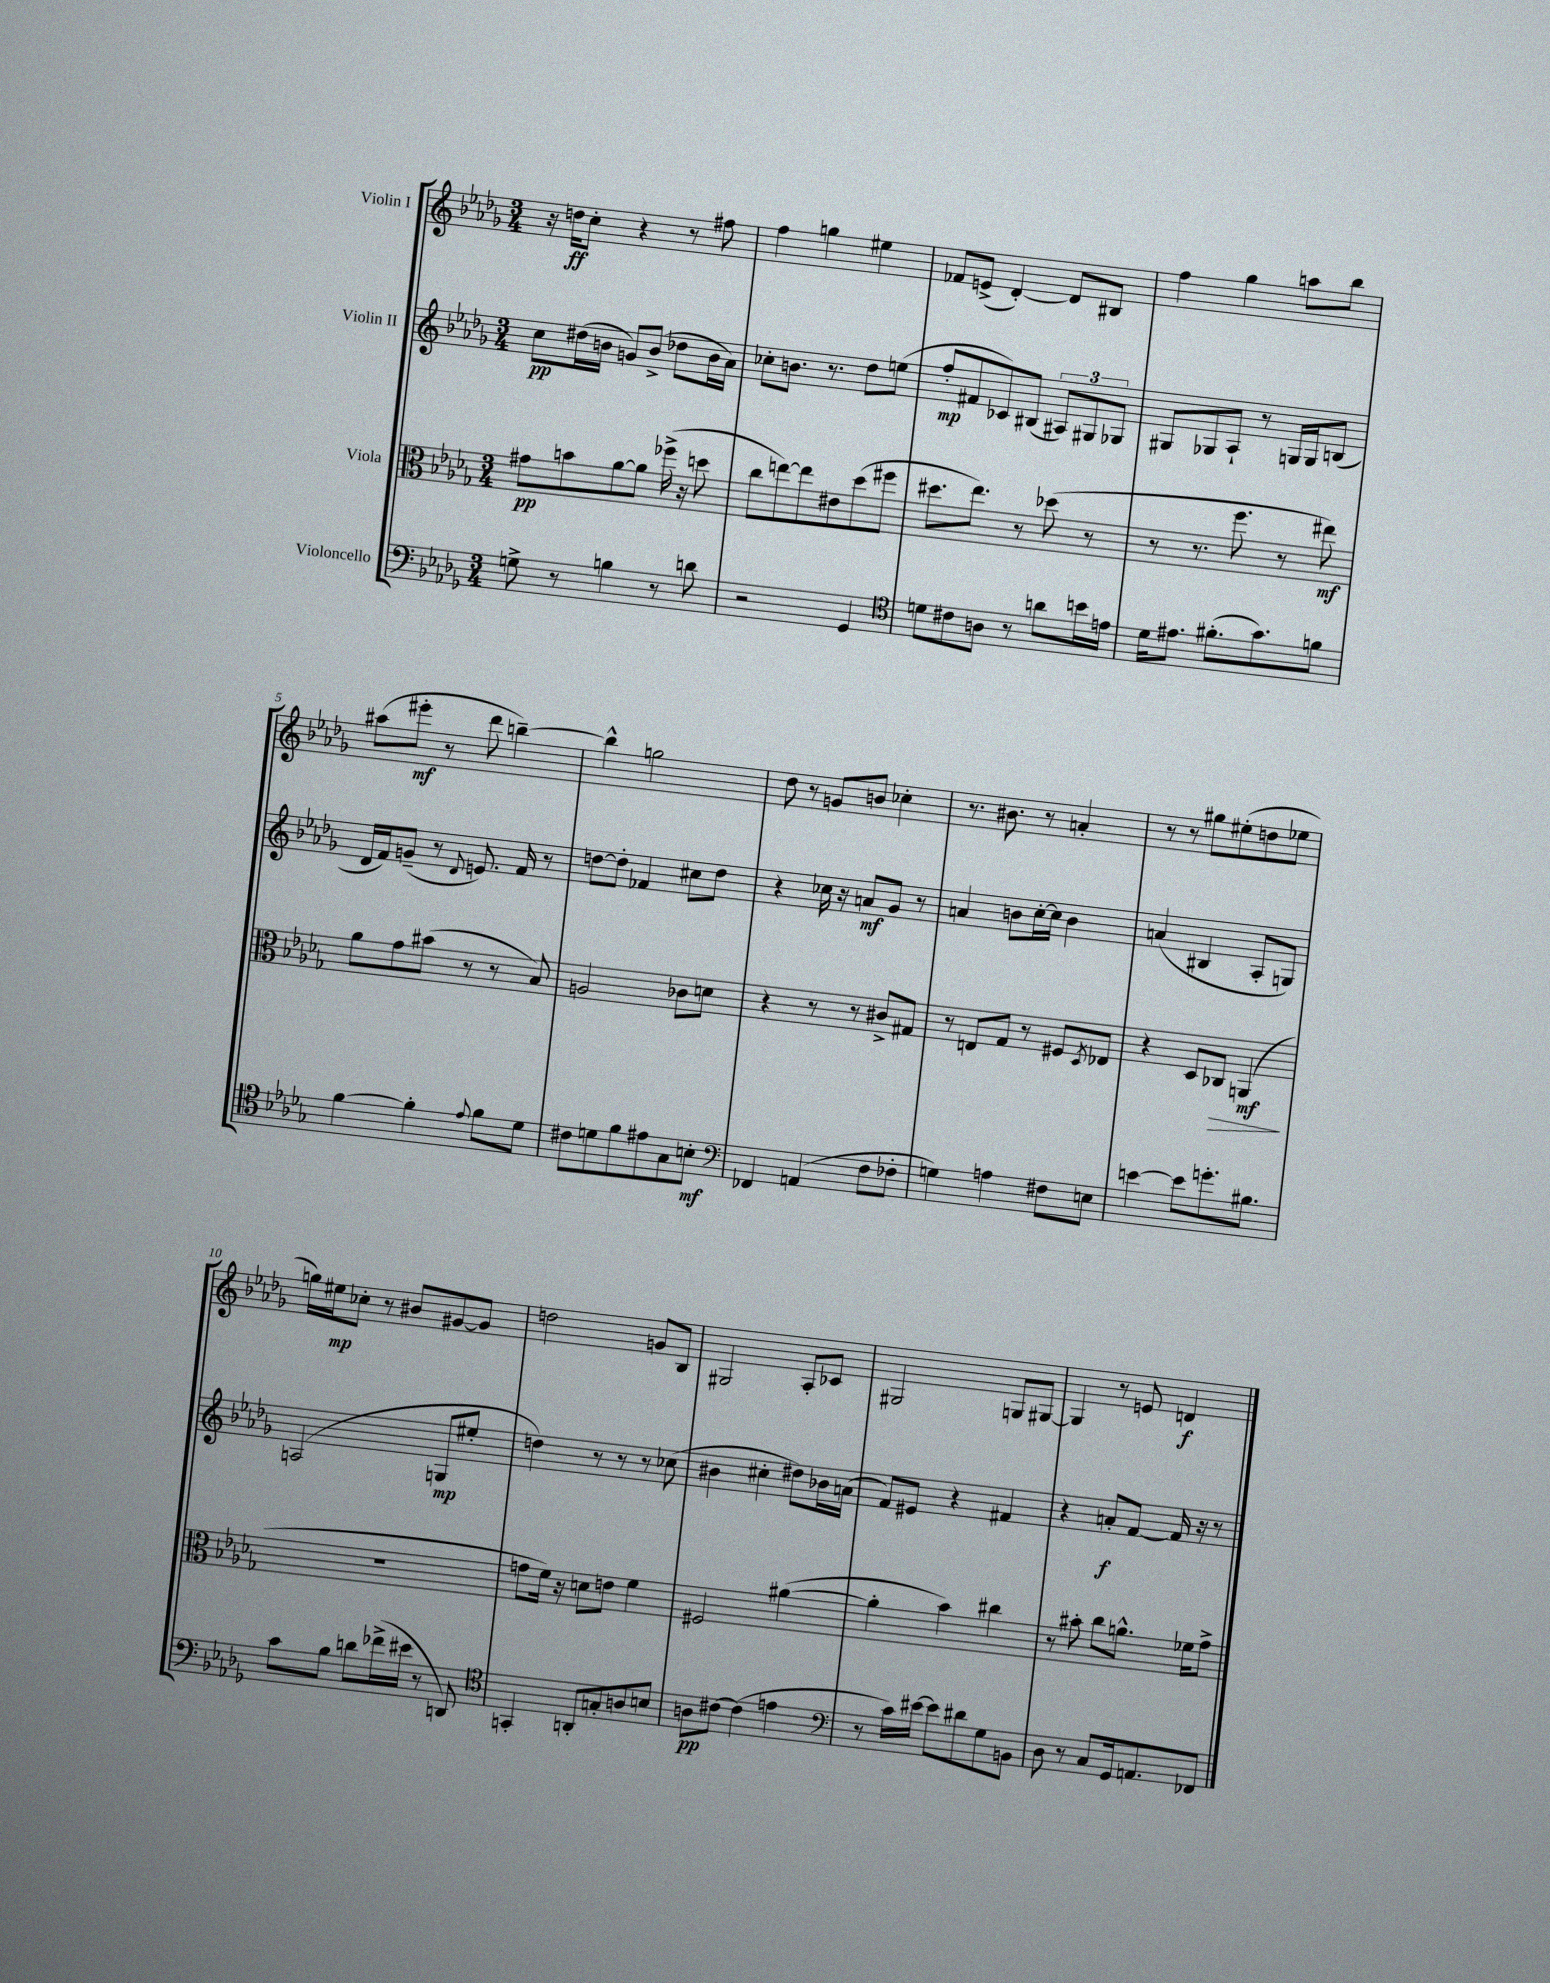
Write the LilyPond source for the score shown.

<<
\new StaffGroup <<
\new Staff = "s0" \with { instrumentName = "Violin I" } {
    \clef treble \key des \major \numericTimeSignature \time 3/4
    r16 d''16\ff c''8-. r4 r8 fis''8 |
    f''4 g''4 eis''4 |
    fes'8 e'8->( des'4~-.) des'8 bis8 |
    f''4 ges''4 a''8 bes''8 |
    ais''8( eis'''8-.\mf r8 des'''8 b''4~--) |
    b''4-^ g''2 |
    des''8 r8 g'8 b'8 ces''4-. |
    r8. bis'8. r8 a'4-. |
    r8 r8 gis''8 eis''8-.( d''8 ees''8 |
    g''16) eis''16\mp ces''8-. r8 bis'8 gis'8~ gis'8 |
    d''2 g'8 bes8 |
    gis2 aes8-. ces'8 |
    gis2 g8 gis8~ |
    gis4 r8 e'8 d'4\f \bar "|." |
}
\new Staff = "s1" \with { instrumentName = "Violin II" } {
    \clef treble \key des \major \numericTimeSignature \time 3/4
    c''8\pp dis''16( b'16 g'8) b'8->( des''8 b'16 aes'16) |
    ces''8-. b'8. r8. des''8 e''8( |
    f''8-.\mp fis'8 ces'8) bis8( \tuplet 3/2 { ais8) gis8 ges8 } |
    gis8 ges8 aes8-! r8 g16 g16 b8( |
    des'16 f'16) g'8--( r8 \appoggiatura { des'8 } e'8.) f'16 r8 |
    d''8~ d''8-. fes'4 cis''8 d''8 |
    r4 ces''16 r16 a'8\mf ges'8 r8 |
    a'4 b'8 c''16~-. c''16 b'4 |
    a'4( bis4 aes8-. g8) |
    a2( g8\mp eis''8-. |
    d''4) r8 r8 r8 ces''8( |
    bis'4 cis''4-. dis''8) bes'16 a'16( |
    f'8) eis'8 r4 fis'4 |
    r4 a'8-.\f f'8~ f'16 r16 r8 \bar "|." |
}
\new Staff = "s2" \with { instrumentName = "Viola" } {
    \clef alto \key des \major \numericTimeSignature \time 3/4
    gis'8\pp b'8 aes'8~ aes'8 fes''16->( r16 d''8 |
    c''8 e''8~) e''8 eis'8 des''8( fis''8 |
    dis''8. ees''8.) r8 des''8( r8 |
    r8 r8. f''8. r8 eis''8\mf) |
    aes'8 ges'8 bis'8( r8 r8 bes8) |
    a2 ces'8 d'8 |
    r4 r8 r8 cis'8-> gis8 |
    r8 e8 ges8 r8 fis8 \acciaccatura { des8 } ees8 |
    r4 des8 ces8\> a,4\mf\!( |
    R2. |
    g'8 f'16) r16 d'8 e'8 f'4 |
    fis2 ais'4~( |
    ais'4-. bes'4) cis''4 |
    r8 bis'8-. c''8 a'8.-^ fes'16 ges'8-> \bar "|." |
}
\new Staff = "s3" \with { instrumentName = "Violoncello" } {
    \clef bass \key des \major \numericTimeSignature \time 3/4
    g8-> r8 b4 r8 d'8 |
    r2 ges,4 |
    \clef tenor d'8 cis'8 a8 r8 a'8 b'16 e'16 |
    des'16 eis'8. fis'8.-.( ges'8.) f'8 |
    f'4~ f'4-. \appoggiatura { ees'8 } f'8 des'8 |
    cis'8 d'8 f'8 eis'8 ges8 b8-.\mf |
    \clef bass fes,4 a,4( f8 fes8-. |
    g4) a4 fis8 e8 |
    e'4~ e'8 g'8.-. bis8. |
    c'8 bes8 d'8 fes'16->( eis'16 r8 d,8) |
    \clef tenor g,4-. a,8-. g8-. a8 b8 |
    a8\pp cis'8~ cis'4( e'4 |
    \clef bass r8 c'16) eis'16~ eis'8 dis'8 ges8 b,8 |
    des8 r8 c8 ges,16 a,8. fes,8 \bar "|." |
}
>>
>>
